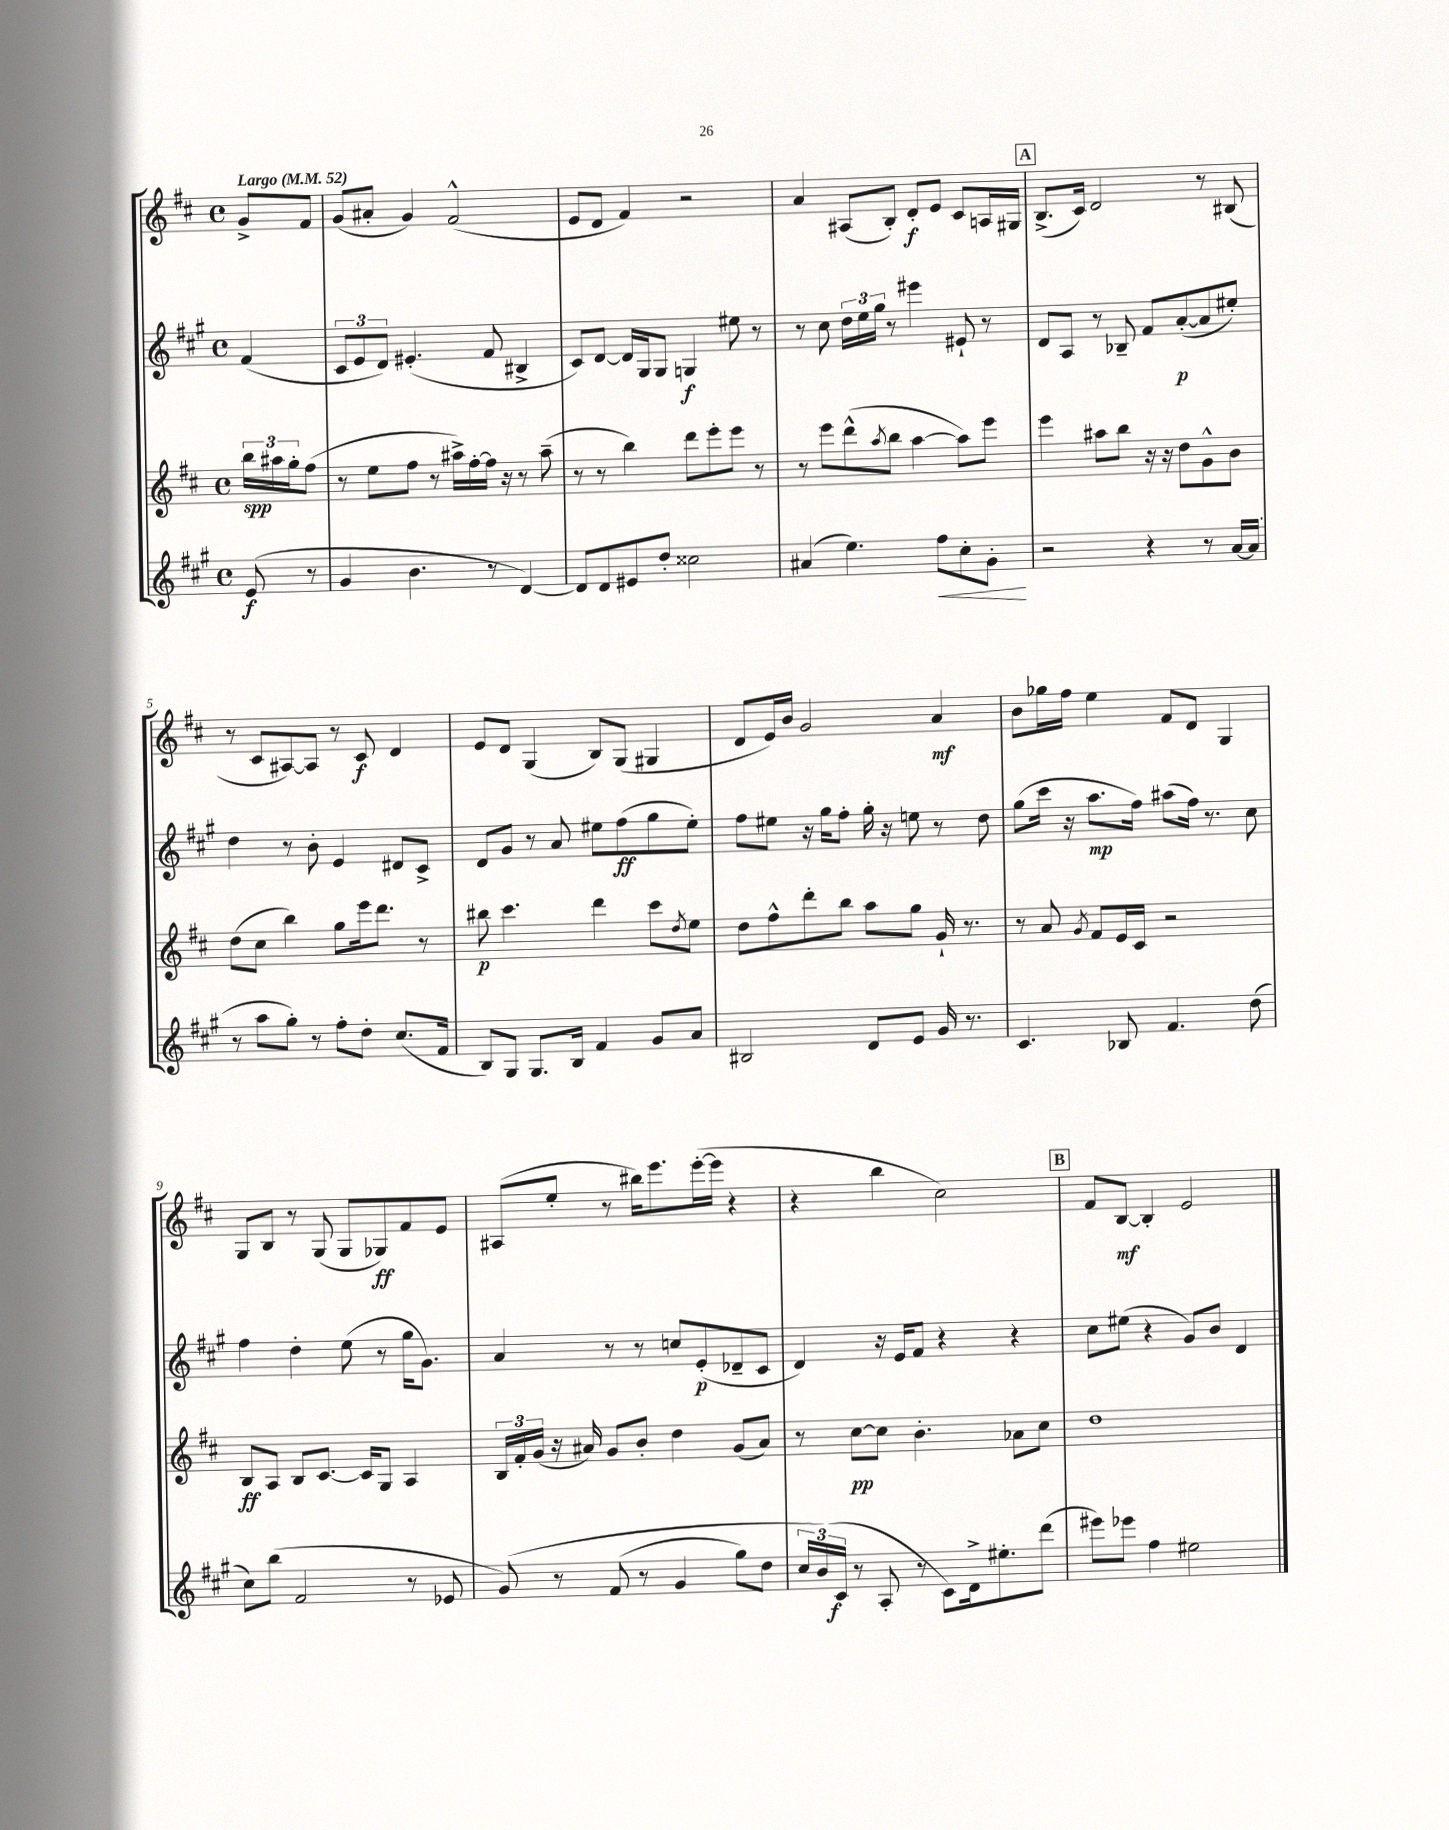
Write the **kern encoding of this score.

**kern	**kern	**kern	**kern
*staff4	*staff3	*staff2	*staff1
*clefG2	*clefG2	*clefG2	*clefG2
*k[f#c#g#]	*k[f#c#]	*k[f#c#g#]	*k[f#c#]
*M4/4	*M4/4	*M4/4	*M4/4
*met(c)	*met(c)	*met(c)	*met(c)
*MM52	*MM52	*MM52	*MM52
(8e/	24bb\LL	(4f#/	8g^/L
.	24aa#\	.	.
.	24gg'\J	.	.
8r	(8ff#\J	.	8f#/J
=	=	=	=
4g#/	8r	12c#/L	(8g/L
.	.	12e/	.
.	8ee\L	.	8a#'/J
.	.	12d/J)	.
4.b\	8ff#\J	(4.e#'/	4g/)
.	8r	.	.
.	16aa#^\LL)	.	(2f#^^/
.	[16ff#'\	.	.
8r	16ff#\]JJ	8f#/	.
.	16r	.	.
[4d/)	8r	4B#^/	.
.	(8aa#~\	.	.
=	=	=	=
8d/]L	8r	8c#/L)	8e/L
8d/	8r	[8d/J	8d/J
8e#/	4bb\)	16d/]LL	4f#/)
.	.	16G#/J	.
8dd'/J	.	8G#/J	.
2cc##\	8ddd\L	4G/	2r
.	8eee'\	.	.
.	8eee\J	8ee#\	.
.	8r	8r	.
=	=	=	=
(4a#/	8r	8r	4a/
.	8eee\L	8cc#\	.
4.ee\)	(8ddd^^\	24dd\LL	(8A#/L
.	.	24ee\	.
.	.	24gg#\JJ	.
.	8qaa/	.	.
.	8bb\J	8r	8B'/J)
.	[4aa\	4eee#\	8d'/L
8ff#\L	.	.	8e/J
8cc#'\	8aa\]L)	8e#`/	8c#/L
8g#'\J	8eee\J	8r	16A/L
.	.	.	16G#/JJ
=	=	=	=
2r	4eee\	8d/L	(8.B^/L
.	.	8A/J	.
.	.	.	16c#/Jk)
.	8aa#\L	8r	2d/
.	8bb\J	8B-~/	.
4r	16r	8f#/L	.
.	16r	.	.
.	8dd\L	([8a'/	.
8r	8g^^\	8a/]	8r
[16a/LL	8b\J	8ee#'/J)	(8B#/
(16a/]JJ	.	.	.
=	=	=	=
8r	(8dd\L	4dd\	8r
8aa\L	8cc#\J	.	8c#/L
8gg#'\J)	4bb\)	8r	[8A#/)
8r	.	8b'\	8A#/]J
8ff#'\L	8gg\L	4e/	8r
8dd'\J	16eee\k	.	8c#/
.	8.ddd\J	.	.
(8.cc#/L	.	8d#/L	4d/
.	8r	8c#^/J	.
16f#/Jk	.	.	.
=	=	=	=
8B/L)	8bb#\	8d/L	8e/L
8G#/J	4.ccc#\	8g#/J	8d/J
8.G#/L	.	8r	(4G/
.	.	8a/	.
16B/Jk	.	.	.
4f#/	4ddd\	8ee#\L	8B/L)
.	.	(8ff#\	(8G/J
8g#/L	8ccc#\L	8gg#\	4G#/
.	8qdd/	.	.
8a/J	8ee\J	8ee#'\J)	.
=	=	=	=
2B#/	8dd\L	8ff#\L	8d/L
.	8ff#^^\	8ee#\J	16e/L)
.	.	.	16b/JJ
.	8ddd'\	16r	2g/
.	.	16gg#\LK	.
.	8bb\J	8ff#'\J	.
8d/L	8aa\L	16gg#'\	.
.	.	16r	.
8e/J	8gg\J	8ee\	.
16g#/	16g`/	8r	4a/
8.r	8.r	.	.
.	.	8dd\	.
=	=	=	=
4.c#/	8r	(8gg#\L	8b\L
.	8a/	16ccc#\Jk	16gg-\L
.	.	16r	16ff#\JJ
.	8qg/	.	.
.	8f#/L	8.aa\L	4ee\
8B-/	16e/L	.	.
.	16c#/JJ	16ff#\Jk)	.
4.f#/	2r	(8aa#\L	8f#/L
.	.	16ff#\Jk)	8d/J
.	.	8.r	.
.	.	.	4G/
(8dd\	.	8cc#\	.
=	=	=	=
8cc#\L)	8B/L	4ff#\	8G/L
(8bb\J	8A/J	.	8B/J
2f#/	8B/L	4dd'\	8r
.	[8.c#/J	.	(8G/
.	.	(8ee\	8G/L
.	16c#/]LK	.	.
.	8G/J	8r	8G-/)
8r	4A/	16gg#\LK	8f#/
.	.	8.g#\J)	.
8e-/	.	.	8e/J
=	=	=	=
&(8g#/)	24B/LL	4a/	(8A#/L
.	24f#'/	.	.
.	(24g/JJ	.	.
8r	16r	.	8ee'/J
.	16a#/)	.	.
(8f#/	8g/L	8r	8r
8r	8b'/J	8r	16bb#\LK)
.	.	.	8.eee\
4g#/	4dd\	8cc/L	.
.	.	(8e'/	([16eee'\L
.	.	.	16eee\]JJ
8gg#\L)	(8g/L	8d-~/	4r
8dd\J	8a#/J)	8c#/J	.
=	=	=	=
24cc#/LL	8r	4d/)	4r
(24b/&)	.	.	.
24c#/JJ	.	.	.
8r	[8cc#\L	.	.
8A'/	8cc#\]J	16r	4bb\
.	.	16e/LK	.
8r	4.b'\	8f#/J	.
8c#\L)	.	4r	2cc#\)
16d^\k	.	.	.
8.ee#'\	.	.	.
.	8a-\L	4r	.
(8ddd\J	8cc#\J	.	.
=	=	=	=
8eee#\L)	1dd	8cc#\L	8f#/L
8eee-\J	.	(8ee#\J	[8B/J
4ff#\	.	4r	4B'/]
2ee#\	.	8g#/L)	2e/
.	.	8b/J	.
.	.	4d/	.
==	==	==	==
*-	*-	*-	*-
